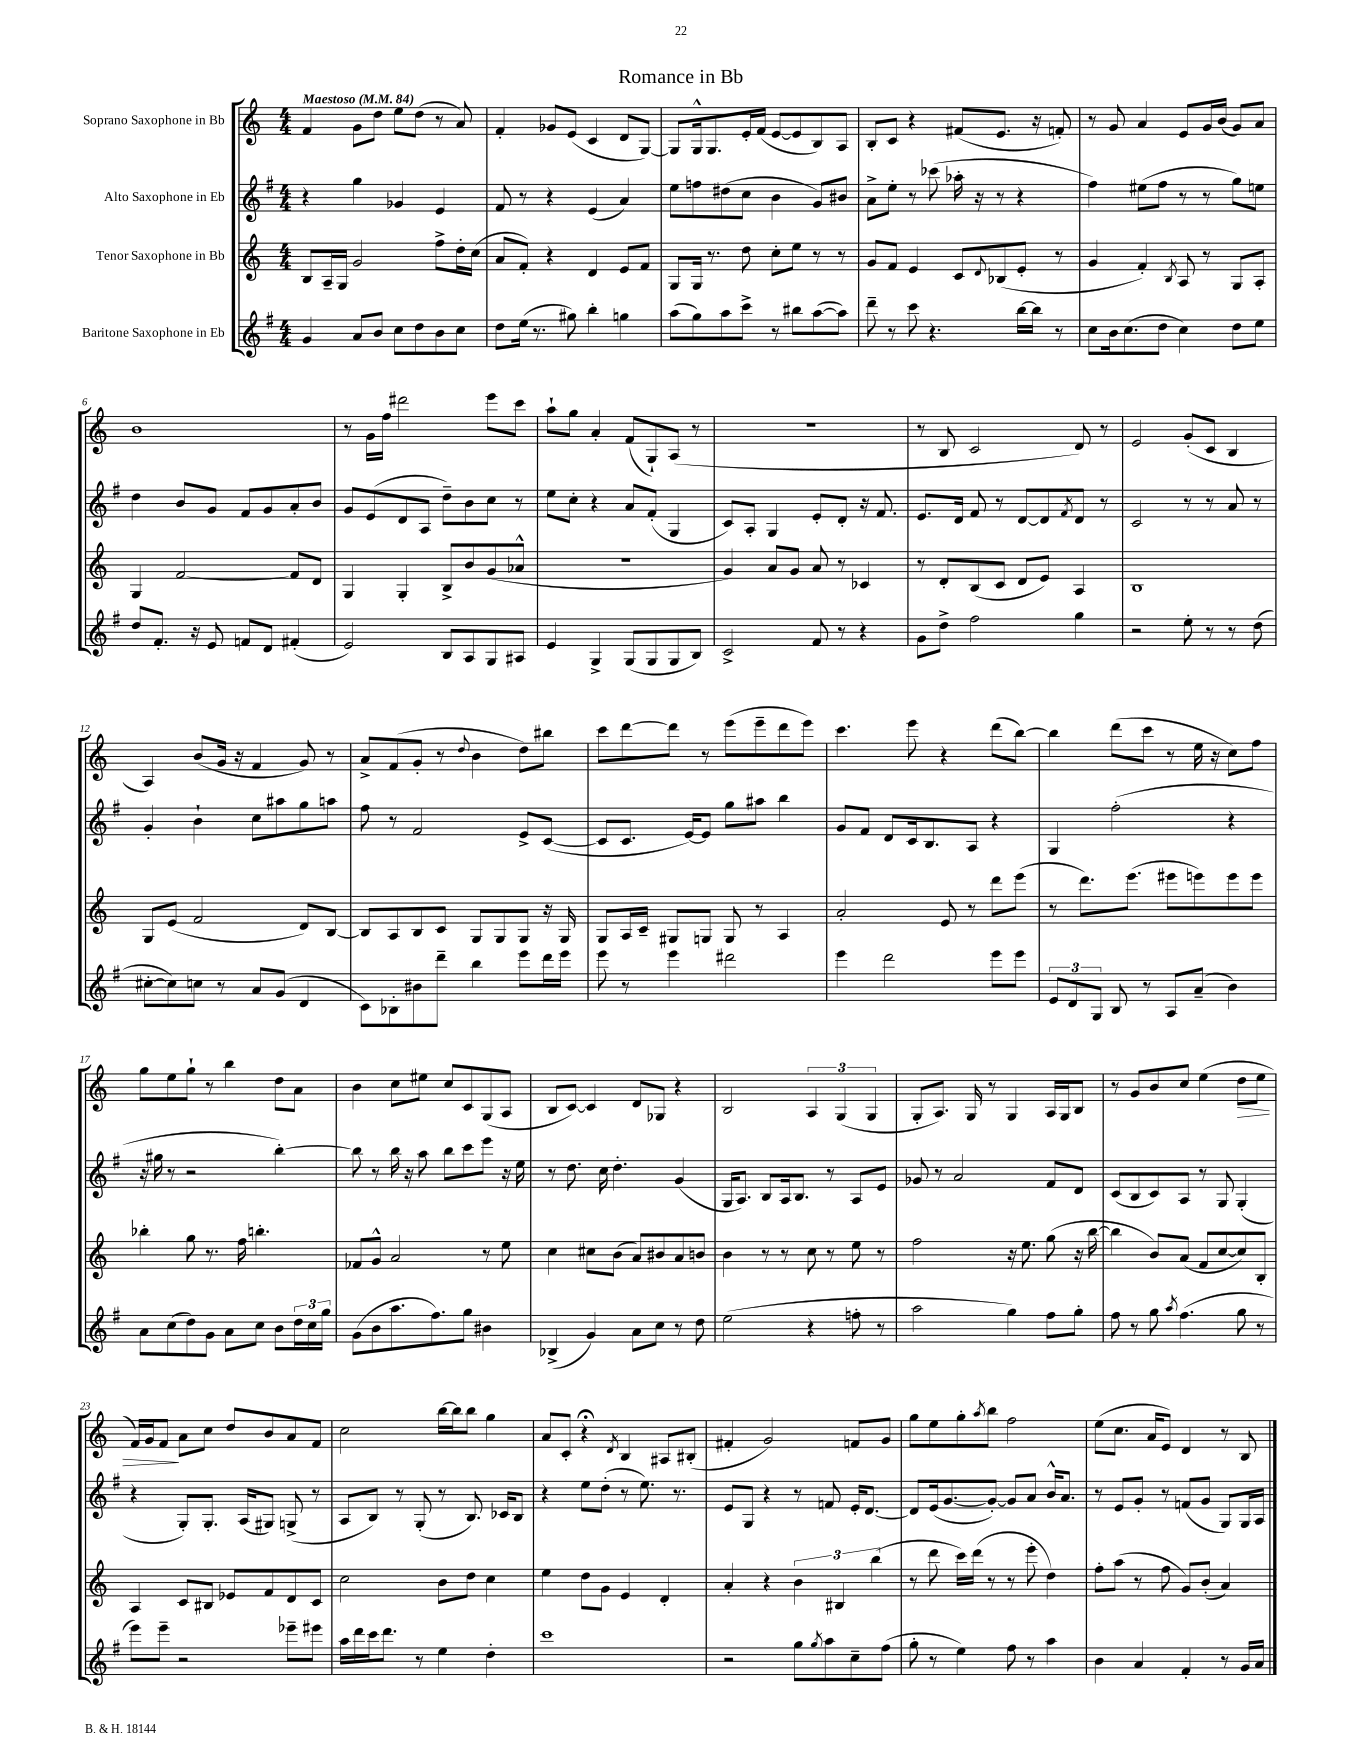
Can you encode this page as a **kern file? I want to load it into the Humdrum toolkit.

**kern	**kern	**kern	**kern
*staff4	*staff3	*staff2	*staff1
*clefG2	*clefG2	*clefG2	*clefG2
*k[f#]	*k[]	*k[f#]	*k[]
*M4/4	*M4/4	*M4/4	*M4/4
*MM84	*MM84	*MM84	*MM84
4g/	8B/L	4r	4f/
.	16A~/L	.	.
.	16G/JJ	.	.
8a/L	2g/	4gg\	8g\L
8b/J	.	.	8dd\J
8cc\L	.	4g-/	8ee\L
8dd\	.	.	(8dd\J
8b\	8ff^\L	4e/	8r
8cc\J	16dd'\L	.	8a/)
.	(16cc\JJ	.	.
=	=	=	=
8dd\L	8a/L	8f#/	4f'/
(16ee\Jk	8f'/J)	8r	.
8.r	.	.	.
.	4r	4r	8g-/L
8gg#\)	.	.	(8e/J
4bb'\	4d/	(4e/	4c/
4gg\	8e/L	4a/)	8d/L
.	8f/J	.	[8G/J)
=	=	=	=
(8aa\L	8G/L	8ee\L	8G/]L
8gg\)	16G/Jk	8ff\	16G^^/k
.	8.r	.	8.G/
8aa\	.	(8dd#\	.
8ccc^\J	8dd\	8cc\J	16e'/L
.	.	.	(16f/JJ
8r	8cc'\L	4b\	[8e/L
8bb#\L	8ee\J	.	8e/]
([8aa\	8r	8g/L)	8B/)
8aa\]J)	8r	8b#/J	8A/J
=	=	=	=
8ddd~\	8g/L	8a^\L	8B'/L
8r	8f/J	8ee'\J	8c/J
8ccc\	4e/	8r	4r
4.r	.	(8ccc-\	.
.	8c/L	16aa-'\	(8f#/L
.	.	16r	.
.	8qqd/	.	.
.	(8B-/	8r	8.e/J
[16bb\LL	8e'/J	4r	.
16bb\]JJ	.	.	16r
8r	8r	.	8f'/)
=	=	=	=
8cc\L	4g/	4ff#\)	8r
16b\k	.	.	8g/
(8.cc\	.	.	.
.	4f'/)	(8ee#\L	4a/
8dd\J	.	8ff#\J	.
.	8qB/	.	.
4cc\)	8A/	8r	8e/L
.	8r	8r	16g/L
.	.	.	(16b/JJ
8dd\L	8G/L	8gg\L)	8g/L)
8ee\J	8A'/J	8ee\J	8a/J
=	=	=	=
8dd/L	4G/	4dd\	1b
8.f#'/J	.	.	.
.	[2f/	8b/L	.
16r	.	.	.
8e/	.	8g/J	.
8f/L	.	8f#/L	.
8d/J	.	8g/	.
(4f#'/	8f/]L	8a'/	.
.	8d/J	8b/J	.
=	=	=	=
2e/)	4G/	8g/L	8r
.	.	(8e/	16g\LL
.	.	.	16ff\JJ
.	4G'/	8d/	2ddd#\
.	.	8A/J	.
8B/L	8B^/L	8dd~\L)	.
8A/	8b/	8b\	.
8G/	(8g/	8cc\J	8eee\L
8A#/J	8a-^^/J	8r	8ccc\J
=	=	=	=
4e/	1r	8ee\L	8aa`\L
.	.	8cc'\J	8gg\J
4G^/	.	4r	4a'/
(8G/L	.	8a/L	(8f/L
8G/	.	(8f#'/J	8G`/)
8G/	.	4G/	(8A/J
8B/J)	.	.	8r
=	=	=	=
2c^/	4g/)	8c/L)	1r
.	.	8A'/J	.
.	8a/L	4G/	.
.	8g/J	.	.
8f#/	8a/	8e'/L	.
8r	8r	8d'/J	.
4r	4c-/	16r	.
.	.	8.f#/	.
=	=	=	=
8g\L	8r	8.e/L	8r
8dd^\J	8d'/L	.	8B/
.	.	16d/Jk	.
2ff#\	(8B/	8f#/	2c/
.	8c/J	8r	.
.	8d/L	[8d/L	.
.	8e/J)	8d/]	.
.	.	8qf#/	.
4gg\	4A/	8d/J	8d/)
.	.	8r	8r
=	=	=	=
2r	1B	2c/	2e/
8ee'\	.	8r	(8g'/L
8r	.	8r	8c/J
8r	.	8a/	4B/
(8dd\	.	8r	.
=	=	=	=
[8cc#'\L	8G/L	4g'/	4A/)
8cc#\])	(8e/J	.	.
8cc\J	2f/	4b`\	(8b/L
8r	.	.	16g/Jk
.	.	.	16r
8a/L	.	8cc\L	4f/
(8g/J	.	8aa#\	.
4d/	8d/L)	8gg\	8g/)
.	[8B/J	8aa\J	8r
=	=	=	=
8c\L)	8B/]L	8ff#\	8a^/L
8B-'\	8A/	8r	(8f/
8b#\	8B/	2f#/	8g'/J
8ddd~\J	8c/J	.	8r
.	.	.	8qqdd/
4bb\	8G/L	.	4b\
.	8G/	.	.
8eee\L	8G/J	8e^/L	8dd\L)
16ddd\L	16r	([8c/J	8bb#\J
16eee\JJ	16G/	.	.
=	=	=	=
8eee\	8G/L	8c/]L	8ccc\L
8r	16A/L	8.c/J	[8ddd\
.	16c~/JJ	.	.
4eee\	8G#/L	.	8ddd\]J
.	.	[16e/LK)	.
.	8G/J	8e/]J	8r
2ddd#\	8G/	8gg\L	(8eee\L
.	8r	8aa#\J	8eee~\
.	4A/	4bb\	8ddd\
.	.	.	8eee\J)
=	=	=	=
4eee\	2a'/	8g/L	4.ccc\
.	.	8f#/J	.
2ddd\	.	8d/L	.
.	.	16c/k	8eee\
.	.	8.B/	.
.	8e/	.	4r
.	8r	8A/J	.
8eee\L	8ddd\L	4r	(8ddd\L
8eee\J	(8eee\J	.	[8bb\J)
=	=	=	=
12e/L	8r	4G/	4bb\]
12d/	.	.	.
.	8.ddd\L)	.	.
12G/J	.	.	.
8B/	.	(2ff#'\	(8ddd\L
.	(8.eee\J	.	.
8r	.	.	8ccc\J
8A/L	8eee#\L	.	8r
(8a~/J	8eee\)	.	16ee\
.	.	.	16r
4b\)	8eee\	4r	8cc\L)
.	8eee\J	.	8ff\J
=	=	=	=
8a\L	4bb-'\	16r	8gg\L
.	.	16gg#\	.
(8cc\	.	8r	8ee\
8dd\)	8gg\	2r	8gg`\J
8g\J	8.r	.	8r
8a\L	.	.	4bb\
.	16ff\	.	.
8cc\J	4.bb'\	.	.
8b\L	.	[4bb'\)	8dd\L
24dd\L	.	.	8a\J
24cc\	.	.	.
24gg\JJ	.	.	.
=	=	=	=
(8g\L	8f-/L	8bb\]	4b\
8b\	8g^^/J	8r	.
8.aa\	2a/	16bb\	8cc\L
.	.	16r	.
.	.	8aa\	8ee#\J
8.ff#\)	.	.	.
.	.	8bb\L	8cc/L
8gg\J	.	8ccc\	8c/
4b#\	8r	8eee\J	(8G/
.	8ee\	16r	8A/J
.	.	16ee\	.
=	=	=	=
(4B-^/	4cc\	8r	8B/L
.	.	8.dd\	[8c/J)
4g/)	8cc#\L	.	4c/]
.	.	16cc\	.
.	(8b\J	4.dd'\	.
8a\L	8a/L)	.	8d/L
8cc\J	8b#/	.	8G-/J
8r	8a/	(4g/	4r
8dd\	8b/J	.	.
=	=	=	=
(2ee\	4b\	16G/LK	2B/
.	.	8.A/J)	.
.	8r	8B/L	.
.	8r	16A/k	.
.	.	8.B/J	.
4r	8cc\	.	6A/
.	8r	8r	.
.	.	.	(6G/
8ff'\	8ee\	8A/L	.
.	.	.	6G/
8r	8r	8e/J	.
=	=	=	=
2aa\	2ff\	8g-/	8G'/L
.	.	8r	8.A/J)
.	.	2a/	.
.	.	.	16G/
.	.	.	8r
4gg\)	16r	.	4G/
.	8.ee\	.	.
8ff#\L	(8gg\	8f#/L	16A/LL
.	.	.	16G/J
8gg'\J	16r	8d/J	8B/J
.	[16bb\	.	.
=	=	=	=
8ff#\	4bb\]	(8c/L	8r
8r	.	8B/	8g/L
8gg\	8b/L)	8c/)	8b/
8qaa/	.	.	.
(4.ff#\	(8a/J	8A/J	8cc/J
.	8f/L	8r	(4ee\
.	[8cc/	8G/	.
8gg\	8cc/])	(4G'/	8dd\L
8r	8B'/J	.	8ee\J
=	=	=	=
8eee\L)	4A/	4r	16f/LL)
.	.	.	16g/J
8eee~\J	.	.	8f/J
2r	8c/L	8G'/L)	8a\L
.	8B#/J	8.G'/J	8cc\J
.	8e-/L	.	8dd/L
.	.	(16A/LK	.
.	8f/	8G#/J)	8b/
8eee-~\L	8d/	(8G^/	8a/
8eee#\J	8c/J	8r	8f/J
=	=	=	=
16aa\LL	2cc\	8A/L	2cc\
16ddd\	.	.	.
16ccc\J	.	8B/J)	.
8.ddd\J	.	.	.
.	.	8r	.
8r	.	(8G'/	.
4ee\	8b\L	8r	[16bb\LL
.	.	.	16bb\]J
.	8dd\J	8.B/)	8bb\J
4dd'\	4cc\	.	4gg\
.	.	16c-/LK	.
.	.	8B/J	.
=	=	=	=
1ccc	4ee\	4r	8a/L
.	.	.	8c'/J
.	8dd\L	8ee\L	4r;
.	8g\J	(8dd'\J	.
.	.	.	8qd/
.	4e/	8r	4B/
.	.	8.ee\)	.
.	4d'/	.	8A#/L
.	.	8.r	.
.	.	.	(8B#'/J
=	=	=	=
2r	4a'/	8e/L	4f#'/
.	.	8G/J	.
.	4r	4r	2g/)
8gg\L	6b\	8r	.
8qgg/	.	.	.
8aa\	.	8f/	.
.	6B#/	.	.
8cc~\	.	16e'/LK	8f/L
.	.	[8.d/J	.
.	(6bb\	.	.
(8ff#\J	.	.	8g/J
=	=	=	=
8gg'\	8r	8d/]L	8gg\L
8r	8ddd\	(16e/k	8ee\
.	.	[8.g/	.
4ee\)	16ccc\LL)	.	8gg'\
.	(16ddd\JJ	.	.
.	.	.	8qaa/
.	8r	8g'/_J)	8bb\J
8ff#\	8r	8g/]L	2ff\
8r	8eee'\	8a/J	.
4aa\	4dd\)	16b^^/LK	.
.	.	8.a/J	.
=	=	=	=
4b\	8ff'\L	8r	(8ee\L
.	(8aa\J	8e/L	8.cc\J
4a/	8r	8g'/J	.
.	.	.	16a/LK
.	8ff\	8r	8e/J)
4f#'/	8g/L)	(8f/L	4d/
.	(8b'/J	8g/J	.
8r	4a/)	8G/L)	8r
16g/LL	.	16G/L	8B/
16a/JJ	.	16A/JJ	.
==	==	==	==
*-	*-	*-	*-
